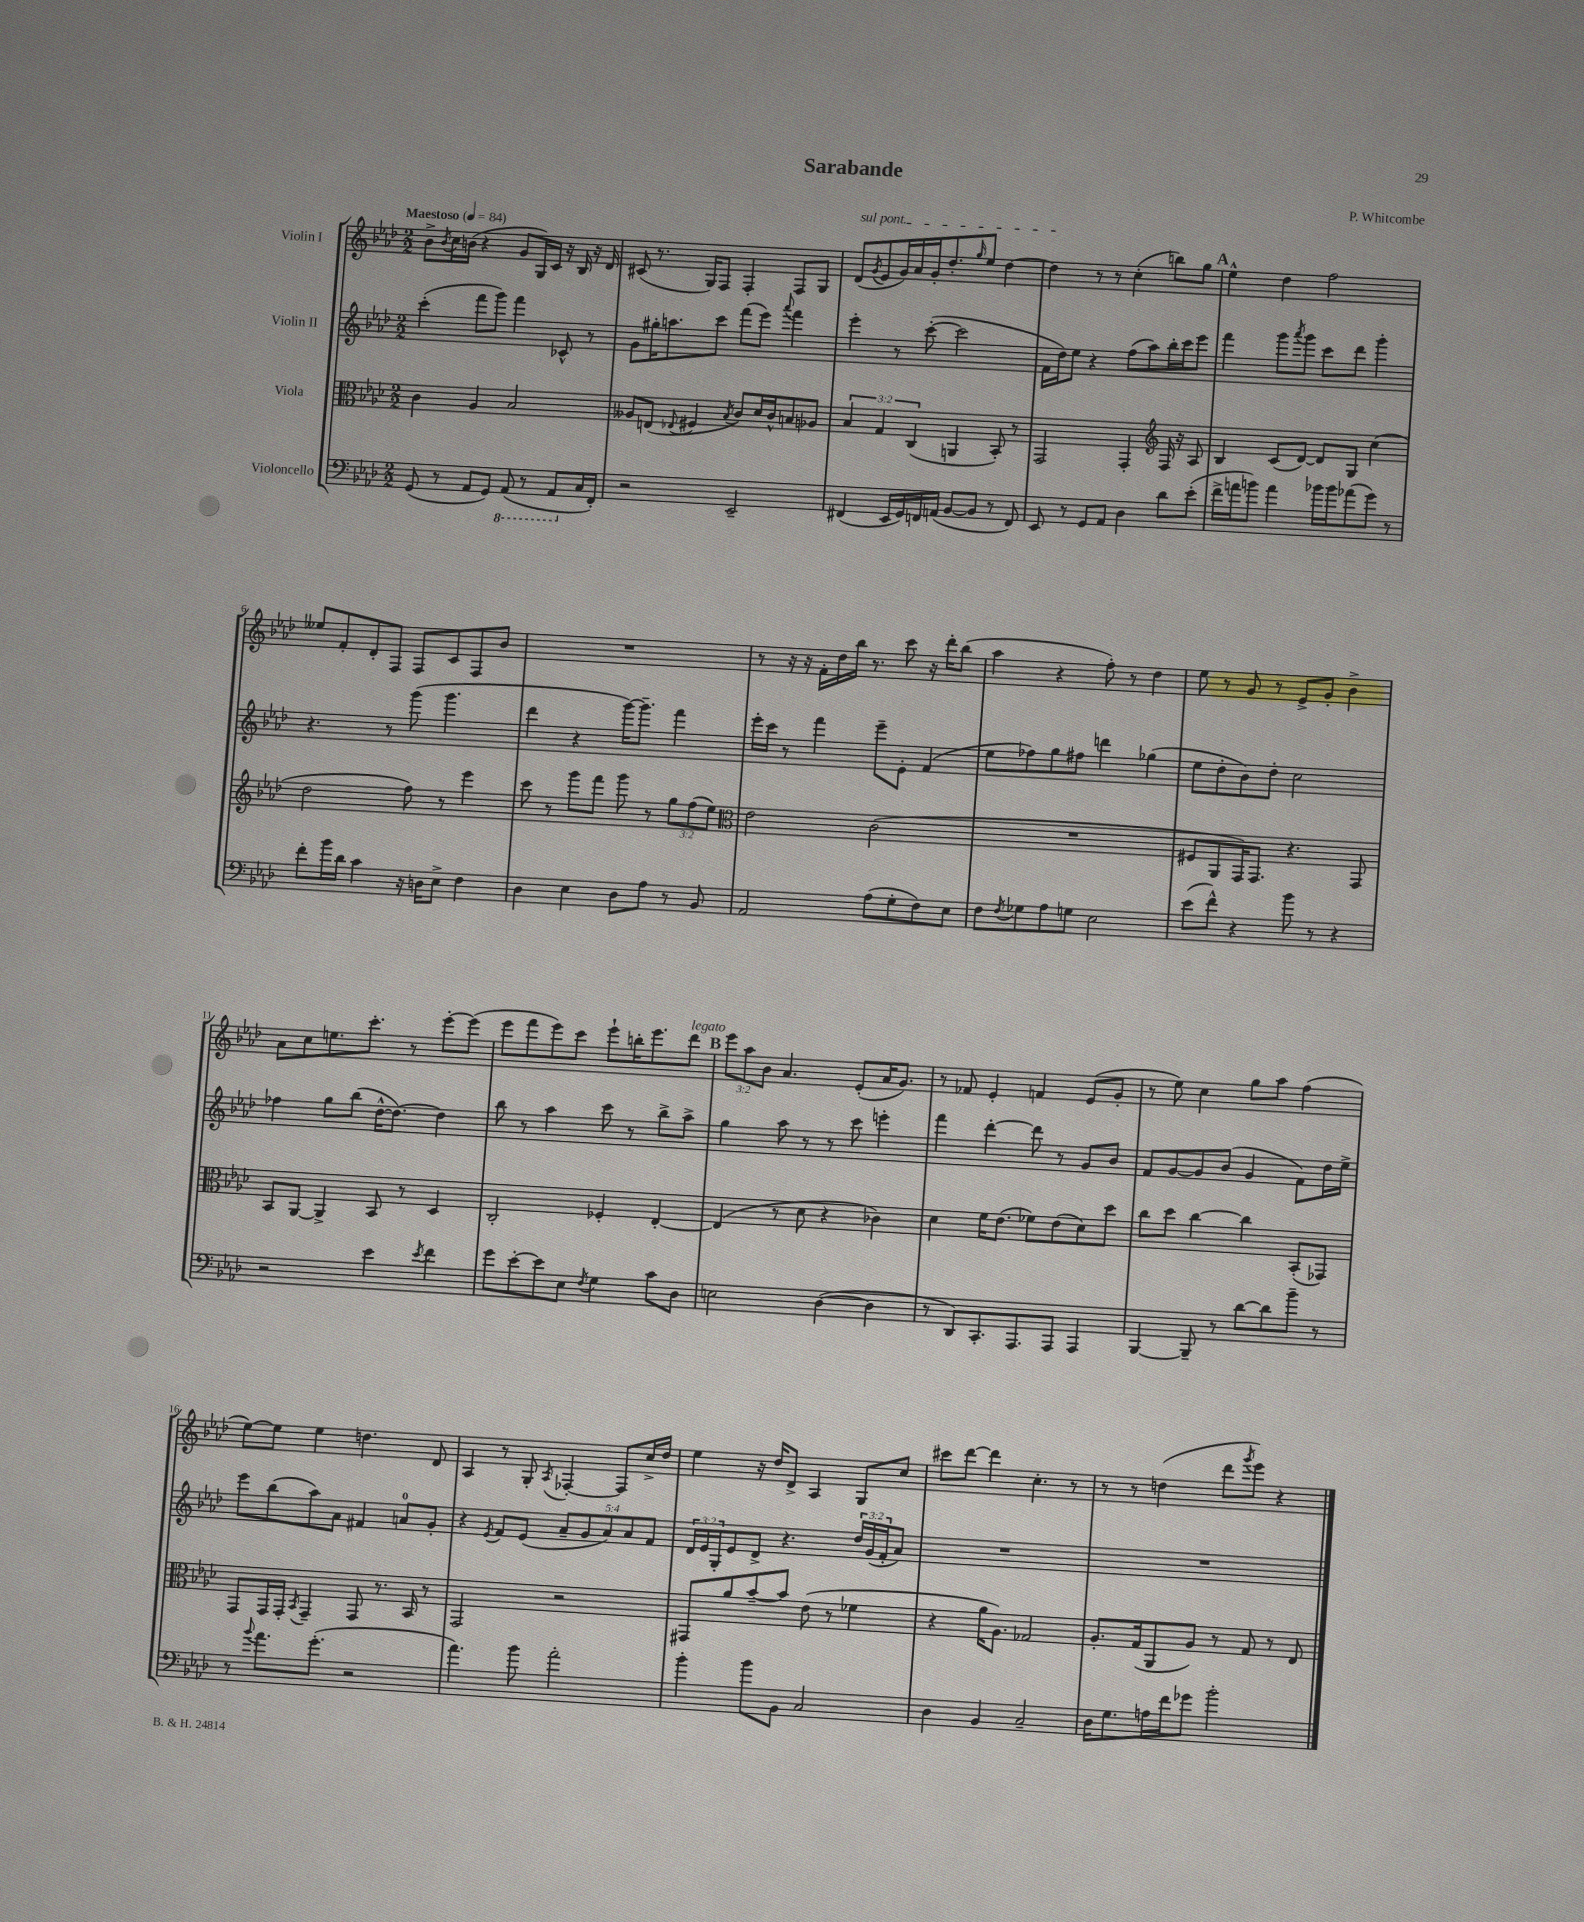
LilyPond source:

\header { title = "Sarabande" composer = "P. Whitcombe" }
<<
\new StaffGroup <<
\new Staff = "s0" \with { instrumentName = "Violin I" } {
    \clef treble \key aes \major \numericTimeSignature \time 2/2 \override Staff.TupletNumber.text = #tuplet-number::calc-fraction-text \tempo "Maestoso" 4 = 84
    bes'8-> \acciaccatura { bes'8 } c''16 b'16( r4 g'8 g16) c'16 r16 bes16 r16 des'16 |
    cis'8( r8. g16) f8 f4-. f8 g8 |
    \once \override TextSpanner.bound-details.left.text = \markup { \italic "sul pont." } des'8\startTextSpan( \acciaccatura { g'8 } ees'8 g'16) aes'16 g'16-. des''8.-. \grace { g''16 } ees''8 des''4~ |
    des''4\stopTextSpan r8 r8 c''4-.( b''8) g''8 |
    \mark \markup { \bold "A" } ees''4-^ des''4 f''2 |
    eeses''8 f'8-. des'8-. f8 f8 c'8 f8 bes'8 |
    R1 |
    r8 r16 r16 f'16-. des''16 bes''16 r8. c'''8 r16 des'''16-. bes''8( |
    aes''4 r4 f''8-.) r8 des''4 |
    ees''8 r8 g'8 r8 ees'8-> g'8-. bes'4-> |
    aes'8 c''8 e''8. c'''8.-. r8 ees'''8~-. ees'''8( |
    ees'''8 f'''8 ees'''8) c'''8 ees'''8-! b''16-. ees'''8. des'''8^\markup { \italic "legato" } |
    \mark \markup { \bold "B" } \tuplet 3/2 { ees'''8 aes''8 bes'8 } aes'4. ees'8-.( aes'16 g'8.) |
    r8 fes'8 ees'4-. f'4 ees'8( g'8-. |
    r8 ees''8) c''4 g''8 aes''8 f''4( |
    ees''8~) ees''8 ees''4 d''4. des'8 |
    aes4 r8 g8-. \acciaccatura { aes8 } fes4~-. fes8 c''16-> des''16 |
    ees''4 r16 des''16 des'8-> aes4 g8 c''8 |
    cis'''8 des'''8~ des'''4 c''4.-. r8 |
    r8 r8 d''4( des'''8 \acciaccatura { g'''8 } ees'''8) r4 \bar "|." |
}
\new Staff = "s1" \with { instrumentName = "Violin II" } {
    \clef treble \key aes \major \numericTimeSignature \time 2/2 \override Staff.TupletNumber.text = #tuplet-number::calc-fraction-text
    c'''4-.( f'''8 g'''8) f'''4 ces'8-^ r8 |
    g'8 gis''16-. a''8. c'''8 f'''8( ees'''8) \appoggiatura { aes'''8 } f'''4 |
    ees'''4-. r8 c'''8~-.( c'''2 |
    f'16 des''16) ees''8 r4 f''8( aes''8) bes''16-. c'''16 ees'''8 |
    \mark \markup { \bold "A" } f'''4 g'''8 \acciaccatura { aes'''8 } g'''8 c'''8 des'''8 g'''4-. |
    r4. r8 g'''8( g'''4. |
    des'''4 r4 g'''16~) g'''8.-- f'''4 |
    ees'''16-. c'''16 r8 f'''4 ees'''8-- ees'8-. f'4( |
    ees''8 fes''8) g''8 fis''8 d'''4 ges''4( |
    ees''8 des''8-. bes'8) des''8-. c''2 |
    fes''4 g''8 bes''8( des''16~-^ des''8.~) des''4 |
    bes''8 r8 aes''4 c'''8 r8 bes''8-> aes''8-> |
    \mark \markup { \bold "B" } g''4 aes''8 r8 r8 c'''8 e'''4-. |
    f'''4 des'''4~-. des'''8 r8 g'8 bes'8 |
    f'8 g'8~ g'8 bes'8( g'4 f'8) des''16 ees''16-> |
    ees'''8 bes''8( aes''8) aes'8 fis'4 a'8-0 g'8-. |
    r4 \acciaccatura { ees'8 } f'8 ees'8( \tuplet 5/4 { aes'8-- g'8 aes'8) aes'8 f'8 } |
    \tuplet 3/2 { des'16 ees'16 g16-. } ees'8 des'8-> r4. \tuplet 3/2 { des''16 g'16( f'16-. } aes'8) |
    R1 |
    R1 \bar "|." |
}
\new Staff = "s2" \with { instrumentName = "Viola" } {
    \clef alto \key aes \major \numericTimeSignature \time 2/2 \override Staff.TupletNumber.text = #tuplet-number::calc-fraction-text
    c'4 aes4 bes2 |
    aeses8 e8( \appoggiatura { ees8 } fis4 \acciaccatura { bes8 } c'8) des'16 c'16-^ b8 aes8 |
    \tuplet 3/2 { bes4 g4 c4( } a,4 bes,8-.) r8 |
    g,2 g,4-. \clef treble f16 r16 aes8 |
    \mark \markup { \bold "A" } bes4 c'8( des'8~) des'8 g8 c''4( |
    des''2 f''8) r8 ees'''4 |
    c'''8 r8 g'''8 f'''8 g'''8 r8 \tuplet 3/2 { g''8 f''8( ees''8) } |
    \clef alto ees'2 c'2( |
    R1 |
    fis8 aes,8 g,16) g,8. r4. g,8 |
    bes,8 aes,8~ aes,4-> bes,8 r8 des4 |
    c2-. fes4-. ees4~-. |
    \mark \markup { \bold "B" } ees4( r8 des'8 r4 ces'4) |
    des'4 f'16 ees'8.( fes'8) ees'8( des'8) des''8 |
    c''8 des''8 c''4~ c''4 bes,8-.( ges,8) |
    g,8 g,16 g,16-. \acciaccatura { bes,8 } g,4-- g,8 r8. bes,16 r8 |
    g,2 r2 |
    gis,8 aes'8 bes'8~-- bes'8 ees'8( r8 fes'4 |
    r4 aes'16 aes8.) ges2 |
    aes8.-. g16( aes,8 aes8) r8 g8 r8 ees8 \bar "|." |
}
\new Staff = "s3" \with { instrumentName = "Violoncello" } {
    \clef bass \key aes \major \numericTimeSignature \time 2/2
    g,8( r8 aes,8 g,8) \ottava #-1 aes,,8( r8 aes,,8 \ottava #0 c16 f,16-.) |
    r2 ees,2-- |
    fis,4( ees,16 g,16) f,16 a,16( bes,8~ bes,8 r8 f,8) |
    ees,8 r8 g,8 aes,8 des4 des'8 ees'8-.( |
    \mark \markup { \bold "A" } f'16-> a'16 b'8) a'4 bes'16 bes'16 aes'8( g'8) r8 |
    f'8-. bes'16 des'16 c'4 r16 d16 ees8-> f4 |
    des4 ees4 des8 aes8 r8 bes,8 |
    aes,2 aes8( g8-. f8) ees8 |
    f8 \acciaccatura { f8 } ges8 aes8 g8 ees2 |
    ees'8( f'8-^) r4 bes'8 r8 r4 |
    r2 ees'4 \acciaccatura { ees'8 } f'4 |
    g'8 ees'8~-. ees'8 ees8 \acciaccatura { f8 } g4 c'8 des8 |
    \mark \markup { \bold "B" } e2 des4~( des4 |
    r8 des,8) c,8.-. aes,,8. aes,,8 aes,,4 |
    bes,,4~ bes,,8-- r8 des'8~ des'8 bes'8-- r8 |
    r8 \appoggiatura { bes'8 } aes'8. g'8.-.( r2 |
    aes'4.) bes'8 aes'2-. |
    bes'4-. bes'8 bes,8 c2 |
    des4 bes,4 c2-- |
    des16 g8. a16 f'16 ges'8 bes'2-. \bar "|." |
}
>>
>>
